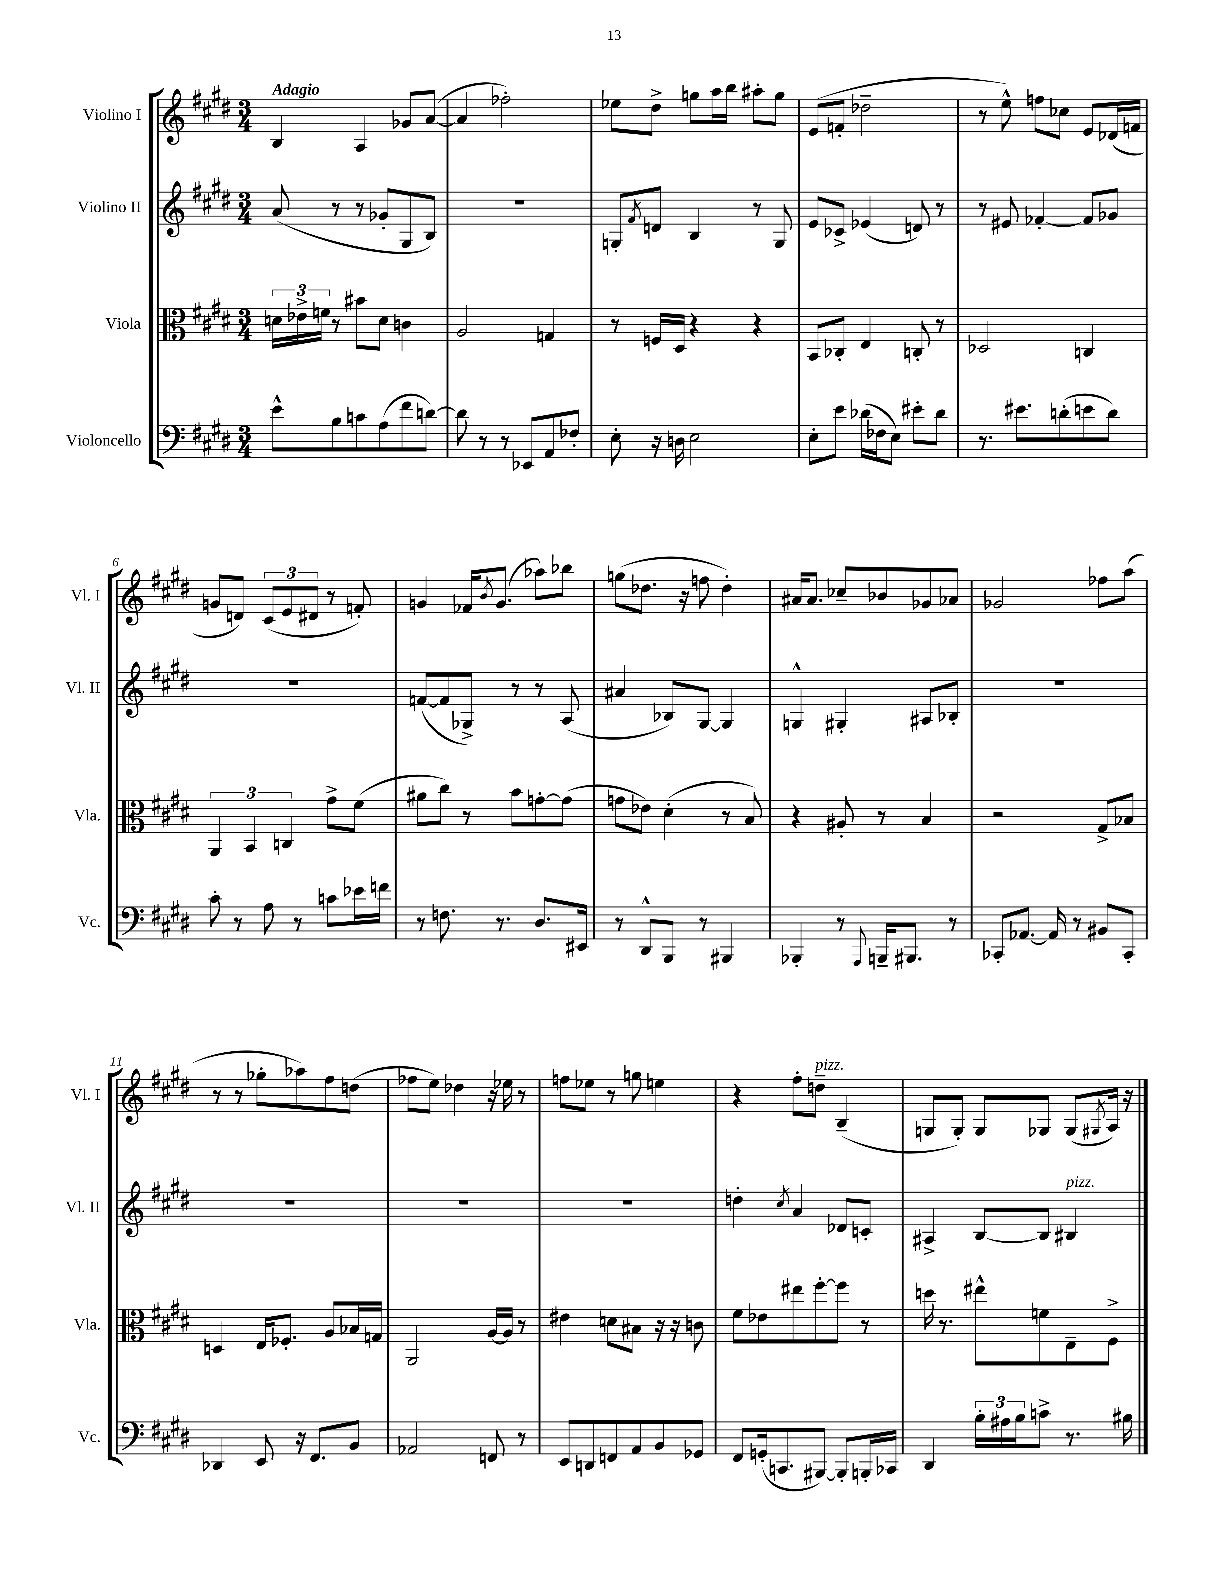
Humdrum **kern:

**kern	**kern	**kern	**kern
*part4	*part3	*part2	*part1
*staff4	*staff3	*staff2	*staff1
*I"Violoncello	*I"Viola	*I"Violino II	*I"Violino I
*I'Vc.	*I'Vla.	*I'Vl. II	*I'Vl. I
*clefF4	*clefC3	*clefG2	*clefG2
*k[f#c#g#d#]	*k[f#c#g#d#]	*k[f#c#g#d#]	*k[f#c#g#d#]
*M3/4	*M3/4	*M3/4	*M3/4
=1	=1	=1	=1
!	!	!	!LO:TX:a:B:t=Adagio
8e^^\L	24dn\LL	(8a/	4B/
.	24e-X^\	.	.
.	24fn\JJ	.	.
8B\	8r	8r	.
8cn\	8b#X\L	8r	4A/
(8A\	8d\J	8g-X'/L	.
8f#\	4cn\	8G#/	8g-X/L
[8dn\J)	.	8B/J)	([8a/J
=2	=2	=2	=2
8d\]	2A/	2.r	4a/]
8r	.	.	.
8r	.	.	2ff-X'\)
8EE-X/L	.	.	.
8AA/	4Gn/	.	.
8F-X'/J	.	.	.
=3	=3	=3	=3
8E'\	8r	8Gn'/L	8ee-X\L
.	.	8qf#/	.
16r	16Fn/LL	8dn/J	8dd#^\J
16Dn\	16D#/JJ	.	.
2E\	4r	4B/	8ggn\L
.	.	.	16aa\L
.	.	.	16bb\JJ
.	4r	8r	8aa#X'\L
.	.	8G/	8gg\J
=4	=4	=4	=4
8E'\L	8BB/L	8e/L	(8e/L
8e\J	8C-X'/J	8c-X^/J	8fn'/J
(16d-X\LL	4E/	(4e-X/	2dd-X~\
16F-X\J	.	.	.
8E\J)	.	.	.
8e#X'\L	8Cn'/	8dn/)	.
8d-\J	8r	8r	.
=5	=5	=5	=5
8.r	2D-X/	8r	8r
.	.	8e#X/	8ee^^\)
8.e#X\L	.	.	.
.	.	[4f-X'/	8ffn\L
(8dn'\	.	.	8cc-X\J
8en\	4Cn/	8f-/L]	8e/L
8d\J)	.	8g-X/J	(16d-X/L
.	.	.	16fn/JJ
!!LO:LB:g=z
=6	=6	=6	=6
8c#'\	6AA/	2.r	8gn/L
8r	.	.	8dn/J)
.	6BB/	.	.
8A\	.	.	(12c#/L
.	6Cn/	.	12e/
8r	.	.	.
.	.	.	12d#X/J
8cn\L	8g#^\L	.	8r
16e-X\L	(8f#\J	.	8fn'/)
16fn\JJ	.	.	.
=7	=7	=7	=7
8r	8a#X\L	([8fn/L	4gn/
8.Fn\	8cc#\J)	8f/]	.
.	8r	8G-X^/J)	16f-X/KL
.	.	.	8qb/
8.r	.	.	(8.g/J
.	8b\L	8r	.
8.D#/L	[8gn'\	8r	8aa-X\L)
.	(8g\J]	(8A/	8bb-X\J
16EE#X/Jk	.	.	.
=8	=8	=8	=8
8r	8gn\L	4a#X/	(8ggn\L
8DD#^^/L	8e-X\J)	.	8.dd-X\J
8BBB/J	(4d#'\	8B-X/L)	.
.	.	.	16r
8r	.	[8G#/J	8ffn\
4BBB#X/	8r	4G#/]	4dd-'\)
.	8B/)	.	.
=9	=9	=9	=9
4BBB-X'/	4r	4Gn^^/	16a#X/KL
.	.	.	8.a#/J
8r	8A#X'/	4G#X'/	8cc-X~/L
8qqAAA/	.	.	.
16BBBn~/KL	8r	.	8b-X/
8.BBB#X/J	.	.	.
.	4B/	8A#X/L	8g-X/
8r	.	8B-X'/J	8a-X/J
=10	=10	=10	=10
8CC-X'/L	2r	2.r	2g-X/
[8.AA-X/J	.	.	.
16AA-/]	.	.	.
8r	.	.	.
8BB#X/L	8G#^/L	.	8ff-X\L
8CC-'/J	8B-X/J	.	(8aa\J
!!LO:LB:g=z
=11	=11	=11	=11
4DD-X/	4Dn/	2.r	8r
.	.	.	8r
8EE/	16E/KL	.	8gg-X'\L
.	8.F-X'/J	.	.
16r	.	.	8aa-X\)
8.FF#/L	.	.	.
.	8A/L	.	8ff#\
8BB/J	16B-X/L	.	(8ddn\J
.	16Gn/JJ	.	.
=12	=12	=12	=12
2AA-X/	2AA/	2.r	8ff-X\L
.	.	.	8ee\J)
.	.	.	4dd-X\
8FFn/	[16A/LL	.	16r
.	16A/JJ]	.	16ee-X\
8r	8r	.	8r
=13	=13	=13	=13
8EE/L	4e#X\	2.r	8ffn\L
8DDn/	.	.	8ee-X\J
8FFn/	8dn\L	.	8r
8AA/	8B#X\J	.	8ggn\
8BB/	16r	.	4een\
.	16r	.	.
8GG-X/J	8cn\	.	.
=14	=14	=14	=14
8FF#/L	8f#\L	4ddn'\	4r
(16GGn'/k	8e-X\	.	.
8.CCn/	.	.	.
.	.	8qcc#/	.
.	8ee#X\	4a/	8ff#'\L
!	!	!	!LO:TX:a:i:t=pizz.
[8BBB#X/J)	[8ff#'\	.	8ddn~\J
8BBB#'/L]	8ff#\J]	8d-X/L	(4B~/
16BBBn'/L	8r	8cn'/J	.
16CC-X/JJ	.	.	.
=15	=15	=15	=15
4DD#/	16ddn\	4A#X^/	8Gn/L
.	8.r	.	.
.	.	.	8G'/J)
24B'\LL	8ee#X^^\L	[8B/L	8G/L
24A#X\	.	.	.
24B\J	.	.	.
8cn^\J	8fn\	8B/J]	8G-X/J
!	!	!LO:TX:a:i:t=pizz.	!
8.r	8E~\	4B#X/	(8G-/L
.	.	.	8qG#X/
.	8F#^\J	.	16A/Jk)
16B#X\	.	.	16r
==	==	==	==
*-	*-	*-	*-
